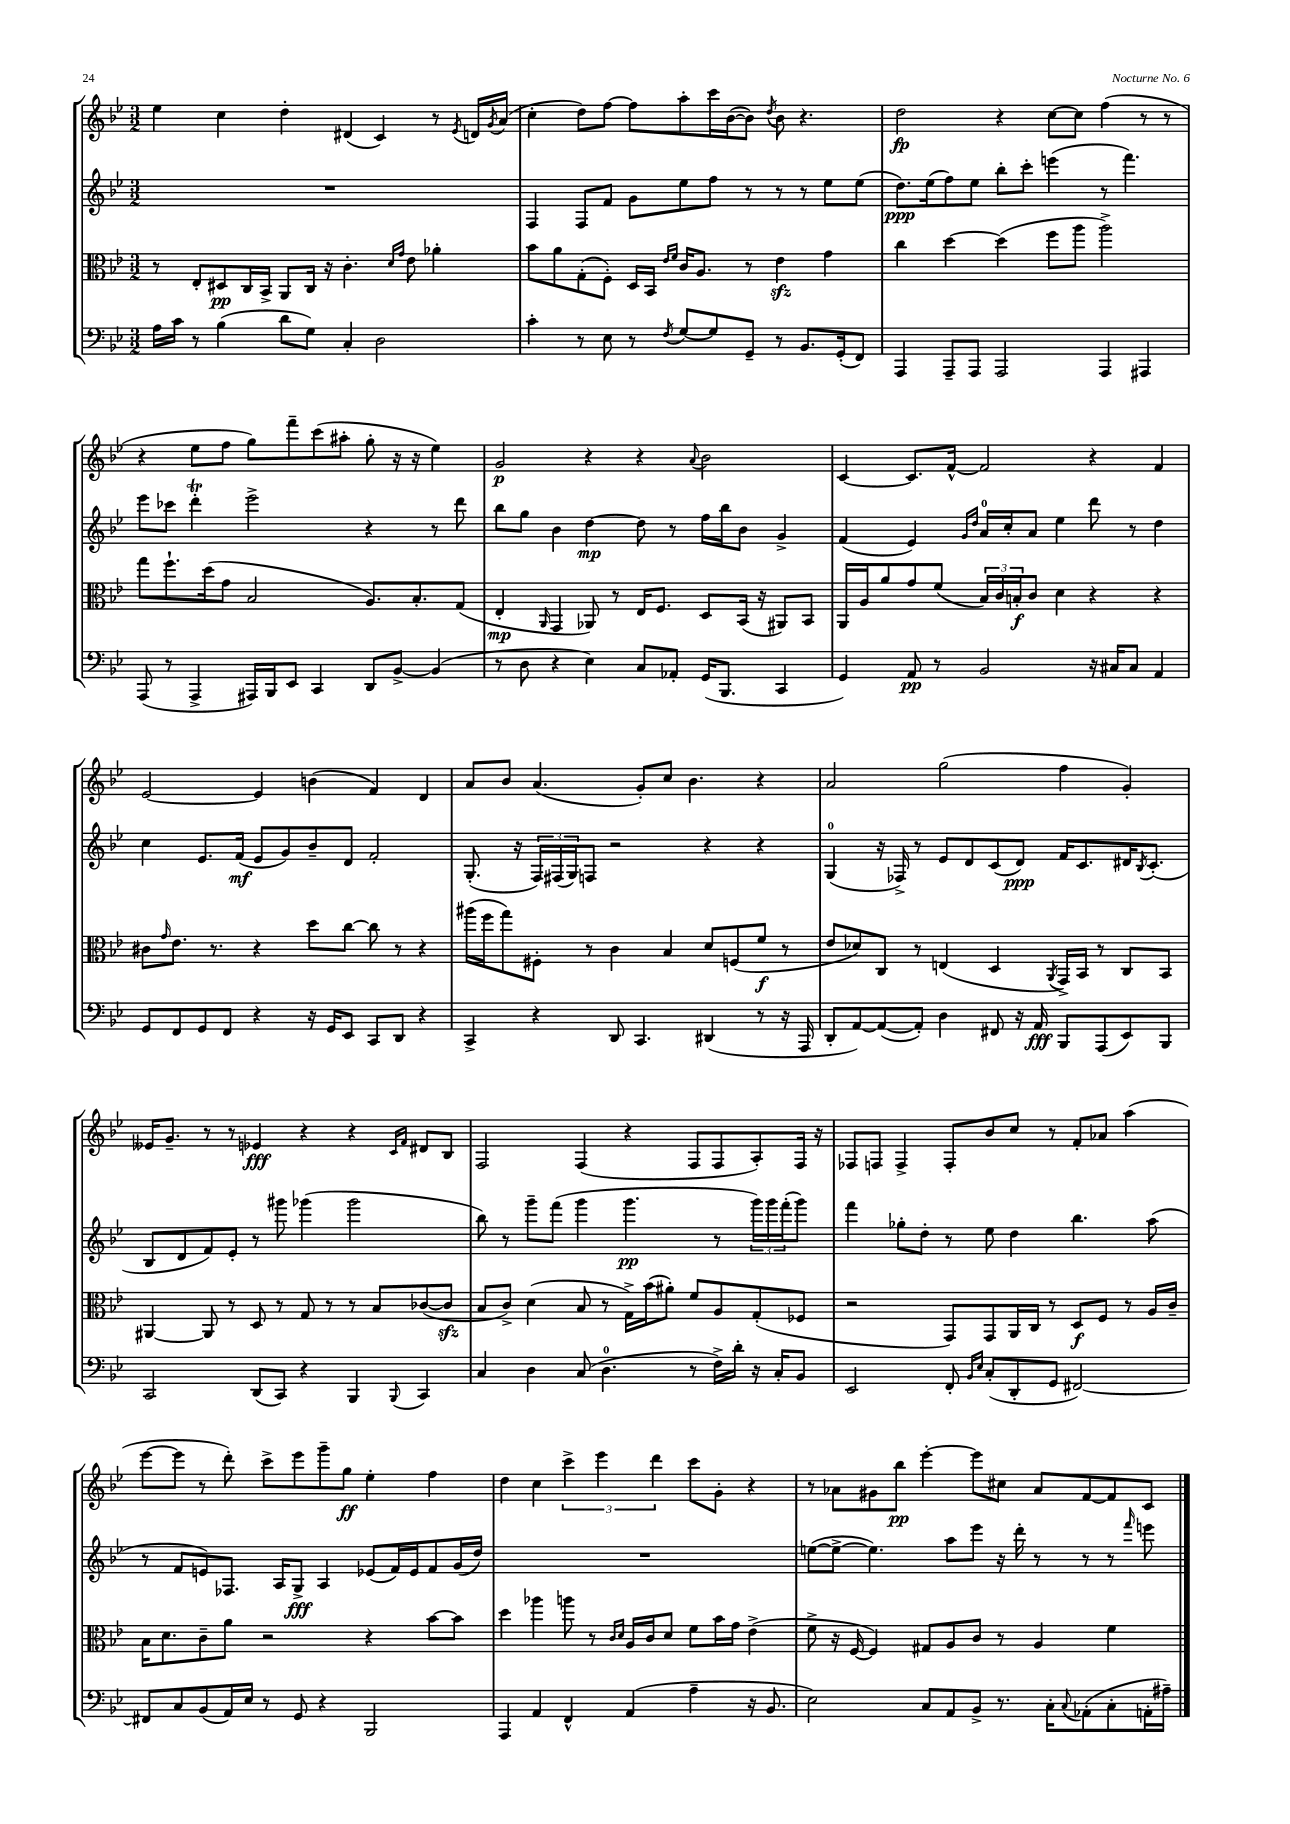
<<
\new StaffGroup <<
\new Staff = "s0" {
    \clef treble \key bes \major \numericTimeSignature \time 3/2
    ees''4 c''4 d''4-. dis'4( c'4) r8 \acciaccatura { ees'8 } d'16 \acciaccatura { g'8 } a'16( |
    c''4-. d''8) f''8~ f''8 a''8-. c'''16 bes'16~( bes'8) \acciaccatura { d''8 } bes'8 r4. |
    d''2\fp r4 c''8~ c''8 f''4( r8 r8 |
    r4 ees''8 f''8 g''8) f'''8-- c'''8( ais''8-. g''8-. r16 r16 ees''4) |
    g'2\p r4 r4 \appoggiatura { a'8 } bes'2 |
    c'4~ c'8. f'16~-^ f'2 r4 f'4 |
    ees'2~ ees'4 b'4( f'4) d'4 |
    a'8 bes'8 a'4.( g'8-.) c''8 bes'4. r4 |
    a'2 g''2( f''4 g'4-.) |
    eeses'16 g'8.-- r8 r8 ees'4\fff r4 r4 \grace { c'16 f'16 } dis'8 bes8 |
    f2 f4( r4 f8 f8 a8-.) f16 r16 |
    fes8 f8 f4-> f8-. bes'8 c''8 r8 f'8-. aes'8 a''4( |
    ees'''8~ ees'''8 r8 d'''8-.) c'''8-> ees'''8 g'''8-- g''8\ff ees''4-. f''4 |
    d''4 c''4 \tuplet 3/2 { c'''4-> ees'''4 d'''4 } c'''8 g'8-. r4 |
    r8 aes'8 gis'8 bes''8\pp ees'''4~-. ees'''8 cis''8 aes'8 f'8~ f'8 c'8 \bar "|." |
}
\new Staff = "s1" {
    \clef treble \key bes \major \numericTimeSignature \time 3/2
    R1. |
    f4 f8 f'8 g'8 ees''8 f''8 r8 r8 r8 ees''8 ees''8( |
    d''8.\ppp) ees''16( f''8) ees''8 bes''8-. c'''8-. e'''4( r8 f'''4.) |
    ees'''8 ces'''8 d'''4-.\trill ees'''2-> r4 r8 d'''8 |
    bes''8 g''8 bes'4 d''4~\mp d''8 r8 f''16 bes''16 bes'8 g'4-> |
    f'4( ees'4) \grace { g'16 d''16 } a'16-0 c''16-. a'8 ees''4 d'''8 r8 d''4 |
    c''4 ees'8. f'16\mf( ees'8 g'8) bes'8-- d'8 f'2-. |
    g8.-.( r16 \tuplet 3/2 { f16) fis16( g16) } f8 r2 r4 r4 |
    g4-0( r16 fes16->) r8 ees'8 d'8 c'8( d'8\ppp) f'16 c'8. dis'16 \acciaccatura { bes8 } c'8.-.( |
    bes8 d'8 f'8) ees'8-. r8 gis'''8 ges'''4( ges'''2 |
    bes''8) r8 g'''8-- f'''8( g'''4 g'''4.\pp r8 \tuplet 3/2 { g'''16) g'''16 f'''16-.( } g'''8) |
    f'''4 ges''8-. d''8-. r8 ees''8 d''4 bes''4. a''8( |
    r8 f'8 e'8) fes8. a16 g8->\fff a4 ees'8( f'16) ees'16 f'8 g'16( d''16) |
    R1. |
    e''8~( e''8~-> e''4.) a''8 ees'''8 r16 d'''16-. r8 r8 r8 \grace { f'''16 } e'''8 \bar "|." |
}
\new Staff = "s2" {
    \clef alto \key bes \major \numericTimeSignature \time 3/2
    r8 ees8-. dis8\pp c16 bes,16-> a,8 c16 r16 c'4.-. \grace { d'16 g'16 } ees'8 aes'4-. |
    bes'8 a'8 g8-.( f8-.) d16 bes,16 \grace { ees'16 f'16 } c'16 a8. r8 ees'4\sfz g'4 |
    c''4 d''4~ d''4( f''8 a''8 a''2->) |
    g''8 f''8.-! d''16( g'8 bes2 a8.) bes8.-. g8( |
    ees4-.\mp \grace { a,16 } g,4 aes,8) r8 ees16 f8. d8 bes,16( r16 ais,8) bes,8 |
    a,16 a16 a'8 g'8 f'8( \tuplet 3/2 { bes16) c'16 b16-.\f } c'8 d'4 r4 r4 |
    cis'8 \grace { g'16 } ees'8. r8. r4 d''8 c''8~ c''8 r8 r4 |
    ais''16( f''16 g''8) fis8-. r8 c'4 bes4 d'8 f8( f'8\f r8 |
    ees'8 des'8) c8 r8 e4( d4 \acciaccatura { a,8 } g,16->) bes,16 r8 c8 bes,8 |
    ais,4~ ais,8 r8 d8 r8 g8 r8 r8 bes8 ces'8~( ces'8\sfz |
    bes8 c'8->) d'4( bes8 r8 g16->) bes'16( ais'8-.) f'8 a8 g8-.( fes8 |
    r2 g,8) g,8 a,16 c16 r8 d8\f f8 r8 a16 c'16-- |
    bes16 d'8. c'8-- a'8 r2 r4 bes'8~ bes'8 |
    d''4 aes''4 a''8 r8 \grace { c'16 d'16 } a16 c'16 d'8 f'8 bes'16 g'16 ees'4->( |
    f'8-> r16 f16~ f4) gis8 a8 c'8 r8 a4 f'4 \bar "|." |
}
\new Staff = "s3" {
    \clef bass \key bes \major \numericTimeSignature \time 3/2
    a16 c'16 r8 bes4( d'8 g8) c4-. d2 |
    c'4-. r8 ees8 r8 \acciaccatura { f8 } g8~ g8 g,8-- r8 bes,8. g,16-.( f,8) |
    a,,4 a,,8-- a,,8 a,,2 a,,4 ais,,4 |
    a,,8( r8 a,,4-> ais,,16) bes,,16 ees,8 c,4 d,8 bes,8~-> bes,4( |
    r8 d8 r4 ees4) c8 aes,8-. g,16( bes,,8. c,4 |
    g,4) a,8\pp r8 bes,2 r16 cis16 cis8 a,4 |
    g,8 f,8 g,8 f,8 r4 r16 g,16 ees,8 c,8 d,8 r4 |
    c,4-> r4 d,8 c,4. dis,4( r8 r16 a,,16 |
    d,8-. a,8~) a,8~( a,8-.) d4 fis,8 r16 a,16\fff bes,,8 a,,8( ees,8) bes,,8 |
    c,2 d,8( c,8) r4 bes,,4 \appoggiatura { bes,,8 } c,4 |
    c4 d4 c8( d4.-0 r8 f16->) d'16-. r16 c16-. bes,8 |
    ees,2 f,8-. \grace { bes,16 ees16 } c8-.( d,8-. g,8 fis,2~) |
    fis,8 c8 bes,8( a,16) ees16 r8 g,8 r4 bes,,2 |
    a,,4 a,4 f,4-^ a,4( a4-- r16 bes,8. |
    ees2) c8 a,8 bes,8-> r8. c16-. \appoggiatura { c8 } aes,8-.( c8-. a,16-. ais16--) \bar "|." |
}
>>
>>
\layout { \context { \Score \remove "Bar_number_engraver" } }
